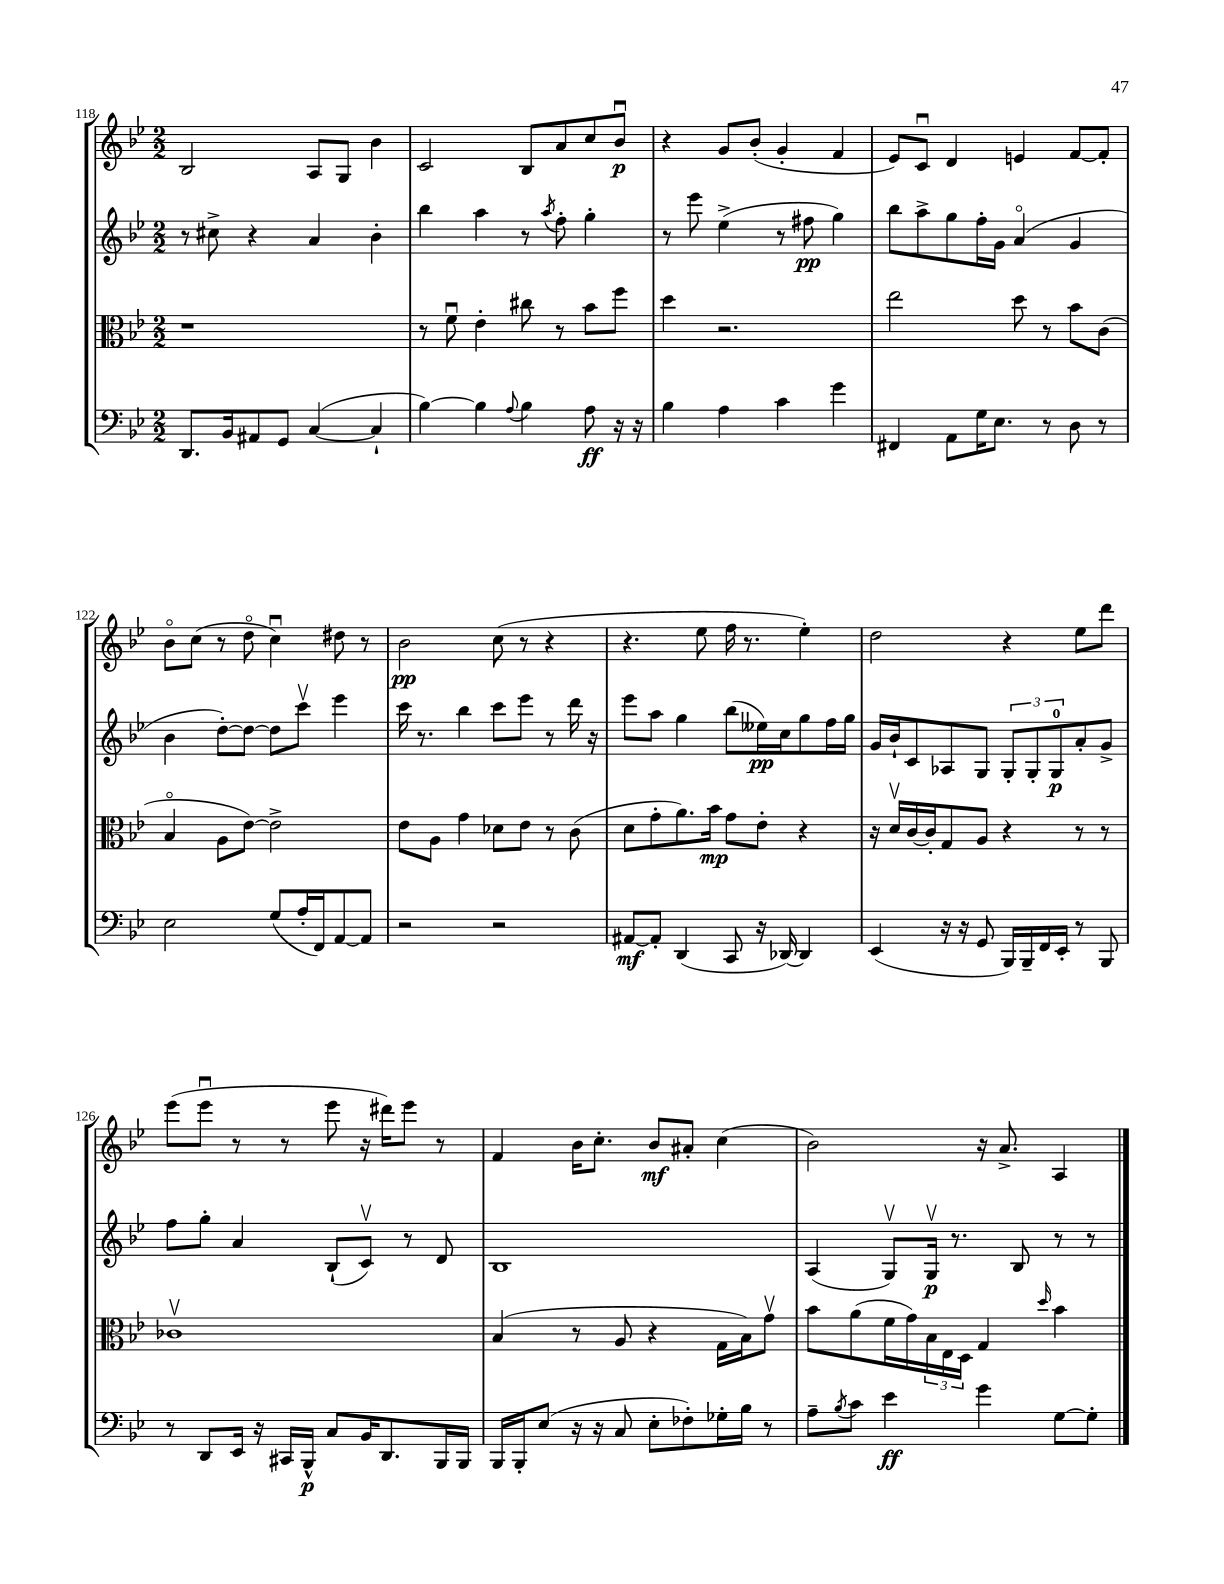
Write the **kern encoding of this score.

**kern	**dynam	**kern	**dynam	**kern	**dynam	**kern	**dynam
*part4	*part4	*part3	*part3	*part2	*part2	*part1	*part1
*staff4	*staff4	*staff3	*staff3	*staff2	*staff2	*staff1	*staff1
*clefF4	*	*clefC3	*	*clefG2	*	*clefG2	*
*k[b-e-]	*	*k[b-e-]	*	*k[b-e-]	*	*k[b-e-]	*
*M2/2	*	*M2/2	*	*M2/2	*	*M2/2	*
=118	=118	=118	=118	=118	=118	=118	=118
8.DD/L	.	1r	.	8r	.	2B-/	.
.	.	.	.	8cc#X^\	.	.	.
16BB-/k	.	.	.	.	.	.	.
8AA#X/	.	.	.	4r	.	.	.
8GG/J	.	.	.	.	.	.	.
([4C/	.	.	.	4a/	.	8A/L	.
.	.	.	.	.	.	8G/J	.
4C`/]	.	.	.	4b-'\	.	4b-\	.
=119	=119	=119	=119	=119	=119	=119	=119
[4B-\)	.	8r	.	4bb-\	.	2c/	.
.	.	8fu\	.	.	.	.	.
4B-\]	.	4e-'\	.	4aa\	.	.	.
8qqA/	.	.	.	.	.	.	.
4B-\	.	8cc#X\	.	8r	.	8B-/L	.
.	.	.	.	8qaa/	.	.	.
.	.	8r	.	8ff'\	.	8a/	.
8A\	ff	8b-\L	.	4gg'\	.	8cc/	.
16r	.	8ff\J	.	.	.	8b-u/J	p
16r	.	.	.	.	.	.	.
=120	=120	=120	=120	=120	=120	=120	=120
4B-\	.	4dd\	.	8r	.	4r	.
.	.	.	.	8eee-\	.	.	.
4A\	.	2.r	.	(4ee-^\	.	8g/L	.
.	.	.	.	.	.	(8b-'/J	.
4c\	.	.	.	8r	.	4g'/	.
.	.	.	.	8ff#X\	pp	.	.
4g\	.	.	.	4gg\)	.	4f/	.
=121	=121	=121	=121	=121	=121	=121	=121
4FF#X/	.	2ee-\	.	8bb-\L	.	8e-/L)	.
.	.	.	.	8aa^\	.	8cu/J	.
8AA\L	.	.	.	8gg\	.	4d/	.
16G\K	.	.	.	16ff'\L	.	.	.
8.E-\J	.	.	.	16g\JJ	.	.	.
.	.	8dd\	.	(4a/	.	4en/	.
8r	.	8r	.	.	.	.	.
8D\	.	8b-\L	.	4g/	.	[8f/L	.
8r	.	(8c\J	.	.	.	8f'/J]	.
!!LO:LB:g=z
=122	=122	=122	=122	=122	=122	=122	=122
2E-\	.	4B-/	.	4b-\	.	8b-\L	.
.	.	.	.	.	.	(8cc\J	.
.	.	8A\L	.	[8dd'\L)	.	8r	.
.	.	[8e-\J)	.	8dd\J_	.	8dd\	.
(8G/L	.	2e-^\]	.	8dd\L]	.	4ccu\)	.
16A'/L	.	.	.	8cccv\J	.	.	.
16FF/J)	.	.	.	.	.	.	.
[8AA/	.	.	.	4eee-\	.	8dd#X\	.
8AA/J]	.	.	.	.	.	8r	.
=123	=123	=123	=123	=123	=123	=123	=123
2r	.	8e-\L	.	16ccc\	.	2b-\	pp
.	.	.	.	8.r	.	.	.
.	.	8A\J	.	.	.	.	.
.	.	4g\	.	4bb-\	.	.	.
2r	.	8d-X\L	.	8ccc\L	.	(8cc\	.
.	.	8e-\J	.	8eee-\J	.	8r	.
.	.	8r	.	8r	.	4r	.
.	.	(8c\	.	16ddd\	.	.	.
.	.	.	.	16r	.	.	.
=124	=124	=124	=124	=124	=124	=124	=124
[8AA#X/L	mf	8d\L	.	8eee-\L	.	4.r	.
8AA#'/J]	.	8g'\	.	8aa\J	.	.	.
(4DD/	.	8.a\)	.	4gg\	.	.	.
.	.	.	.	.	.	8ee-\	.
.	.	16b-\Jk	mp	.	.	.	.
8CC/	.	8g\L	.	(8bb-\L	.	16ff\	.
.	.	.	.	.	.	8.r	.
16r	.	8e-'\J	.	16ee--X\L)	pp	.	.
[16DD-X/)	.	.	.	16cc\J	.	.	.
4DD-/]	.	4r	.	8gg\	.	4ee-'\)	.
.	.	.	.	16ff\L	.	.	.
.	.	.	.	16gg\JJ	.	.	.
=125	=125	=125	=125	=125	=125	=125	=125
(4EE-/	.	16r	.	16g/LL	.	2dd\	.
.	.	16dv/LL	.	16b-`/J	.	.	.
.	.	[16c/	.	8c/	.	.	.
.	.	16c'/J]	.	.	.	.	.
16r	.	8G/	.	8A-X/	.	.	.
16r	.	.	.	.	.	.	.
8GG/	.	8A/J	.	8G/J	.	.	.
16BBB-/LL)	.	4r	.	12G'/L	.	4r	.
16BBB-~/	.	.	.	.	.	.	.
.	.	.	.	12G'/	.	.	.
16FF/	.	.	.	.	.	.	.
.	.	.	.	12G/	p	.	.
16EE-'/JJ	.	.	.	.	.	.	.
8r	.	8r	.	8a'/	.	8ee-\L	.
8BBB-/	.	8r	.	8g^/J	.	8ddd\J	.
!!LO:LB:g=z
=126	=126	=126	=126	=126	=126	=126	=126
8r	.	1c-Xv	.	8ff\L	.	(8eee-\L	.
8DD/L	.	.	.	8gg'\J	.	8eee-u\J	.
16EE-/Jk	.	.	.	4a/	.	8r	.
16r	.	.	.	.	.	.	.
16CC#X/LL	.	.	.	.	.	8r	.
16BBB-^^/JJ	p	.	.	.	.	.	.
8C/L	.	.	.	(8B-`/L	.	8eee-\	.
16BB-/K	.	.	.	8cv/J)	.	16r	.
8.DD/	.	.	.	.	.	16ddd#X\KL)	.
.	.	.	.	8r	.	8eee-\J	.
16BBB-/L	.	.	.	8d/	.	8r	.
16BBB-/JJ	.	.	.	.	.	.	.
=127	=127	=127	=127	=127	=127	=127	=127
16BBB-/LL	.	(4B-/	.	1B-	.	4f/	.
16BBB-'/J	.	.	.	.	.	.	.
(8E-/J	.	.	.	.	.	.	.
16r	.	8r	.	.	.	16b-\KL	.
16r	.	.	.	.	.	8.cc'\J	.
8C/	.	8A/	.	.	.	.	.
8E-'\L	.	4r	.	.	.	8b-/L	mf
8F-X'\)	.	.	.	.	.	8a#X'/J	.
16G-X'\L	.	16G\LL	.	.	.	(4cc\	.
16B-\JJ	.	16B-\J)	.	.	.	.	.
8r	.	8gv\J	.	.	.	.	.
=128	=128	=128	=128	=128	=128	=128	=128
8A~\L	.	8b-\L	.	(4A/	.	2b-\)	.
8qB-/	.	.	.	.	.	.	.
8c\J	.	(8a\	.	.	.	.	.
4e-\	ff	16f\L	.	8Gv/L)	.	.	.
.	.	16g\)	.	.	.	.	.
.	.	24B-\	.	16Gv/Jk	p	.	.
.	.	24E-\	.	.	.	.	.
.	.	.	.	8.r	.	.	.
.	.	24D\JJ	.	.	.	.	.
4g\	.	4G/	.	.	.	16r	.
.	.	.	.	.	.	8.a^/	.
.	.	.	.	8B-/	.	.	.
.	.	16qqdd/	.	.	.	.	.
[8G\L	.	4b-\	.	8r	.	4A/	.
8G'\J]	.	.	.	8r	.	.	.
==	==	==	==	==	==	==	==
*-	*-	*-	*-	*-	*-	*-	*-
